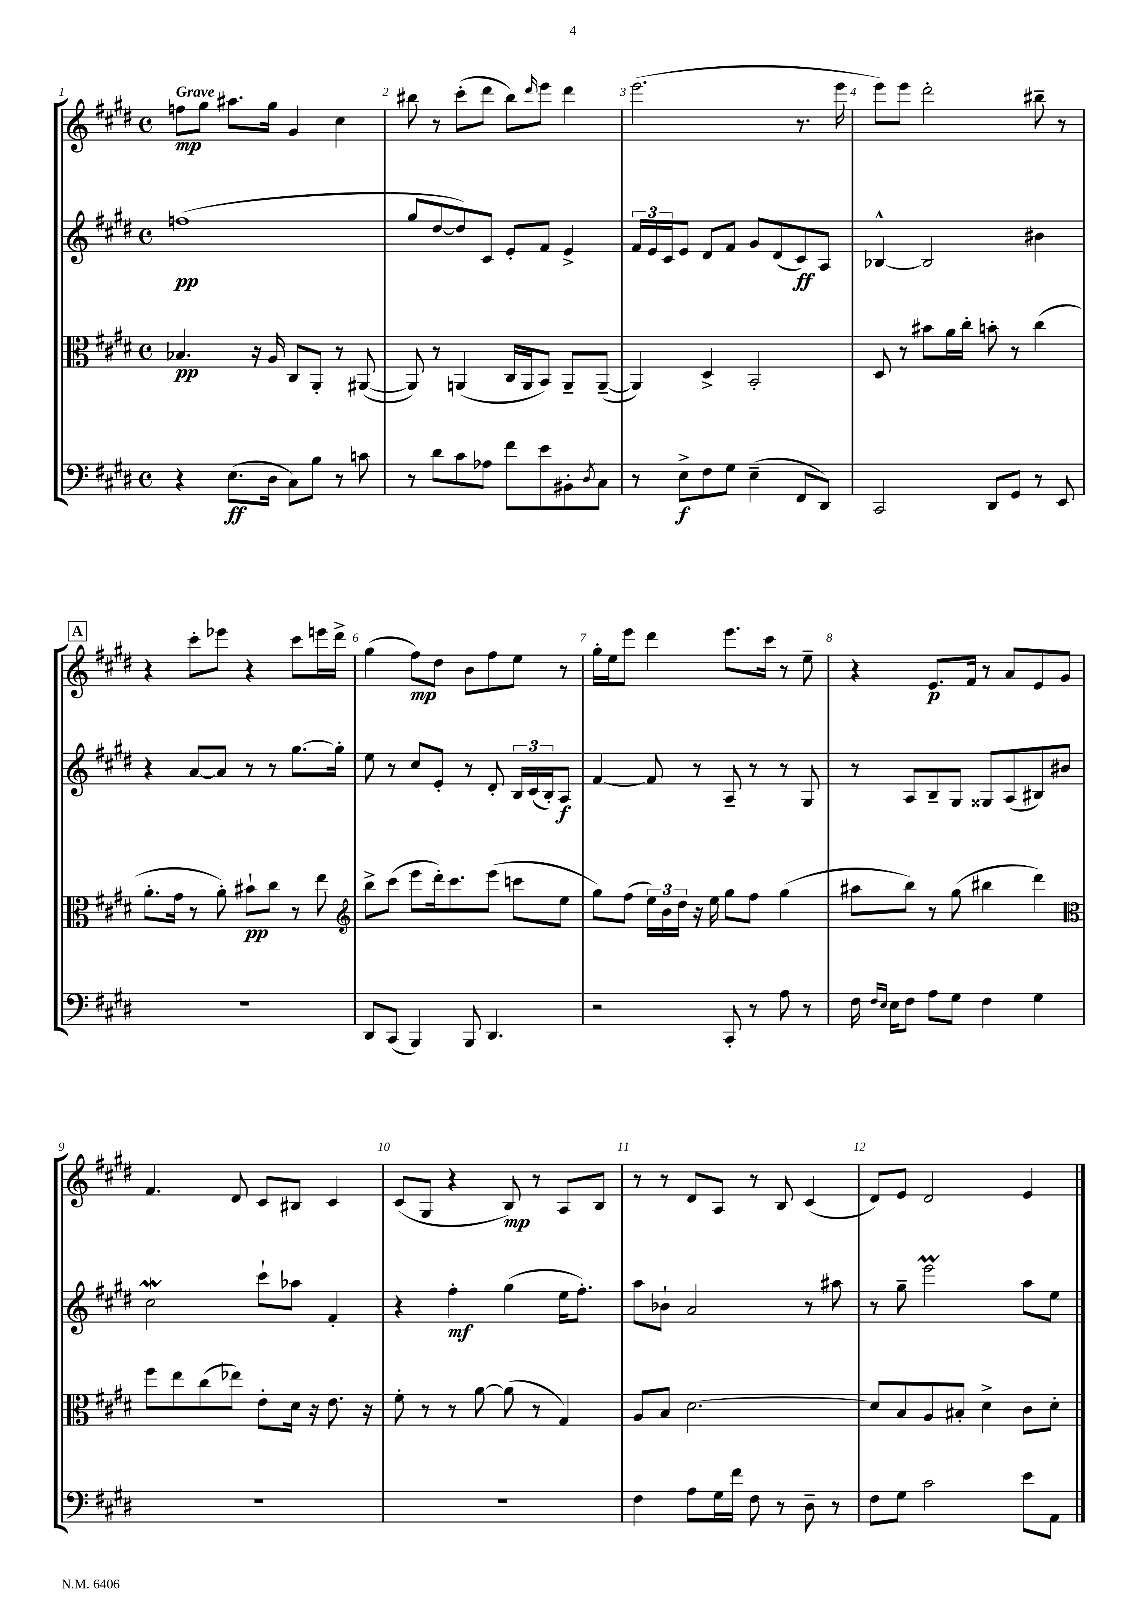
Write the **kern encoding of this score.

**kern	**dynam	**kern	**dynam	**kern	**dynam	**kern	**dynam
*part4	*part4	*part3	*part3	*part2	*part2	*part1	*part1
*staff4	*staff4	*staff3	*staff3	*staff2	*staff2	*staff1	*staff1
*clefF4	*	*clefC3	*	*clefG2	*	*clefG2	*
*k[f#c#g#d#]	*	*k[f#c#g#d#]	*	*k[f#c#g#d#]	*	*k[f#c#g#d#]	*
*M4/4	*	*M4/4	*	*M4/4	*	*M4/4	*
*met(c)	*	*met(c)	*	*met(c)	*	*met(c)	*
=1	=1	=1	=1	=1	=1	=1	=1
!	!	!	!	!	!	!LO:TX:a:B:t=Grave	!
4r	.	4.B-X/	pp	(1ffn	pp	8ffn\L	mp
.	.	.	.	.	.	8gg#\J	.
(8.E\L	ff	.	.	.	.	8.aa#X\L	.
.	.	16r	.	.	.	.	.
16D#\Jk	.	16A/	.	.	.	16gg#\Jk	.
8C#\L)	.	8C#/L	.	.	.	4g#/	.
8B\J	.	8AA'/J	.	.	.	.	.
8r	.	8r	.	.	.	4cc#\	.
8cn\	.	([8AA#X/	.	.	.	.	.
=2	=2	=2	=2	=2	=2	=2	=2
8r	.	8AA#/])	.	8gg#/L	.	8bb#X\	.
8d#\L	.	8r	.	[8dd#/	.	8r	.
8c#\	.	(4AAn/	.	8dd#/])	.	(8ccc#'\L	.
8A-X\J	.	.	.	8c#/J	.	8ddd#\J	.
8f#\L	.	16C#/LL	.	8e'/L	.	8bb#\L)	.
.	.	16AA/J	.	.	.	.	.
.	.	.	.	.	.	16qqddd#/	.
8e\	.	8BB/J)	.	8f#/J	.	8eee\J	.
8BB#X'\	.	8AA~/L	.	4e^/	.	4ddd#\	.
8qD#/	.	.	.	.	.	.	.
8C#\J	.	([8AA~/J	.	.	.	.	.
=3	=3	=3	=3	=3	=3	=3	=3
8r	.	4AA/])	.	24f#/LL	.	(2.eee\	.
.	.	.	.	24e/	.	.	.
.	.	.	.	24c#/J	.	.	.
8E^\L	f	.	.	8e/J	.	.	.
8F#\	.	4D#^/	.	8d#/L	.	.	.
8G#\J	.	.	.	8f#/J	.	.	.
(4E~\	.	2BB'/	.	8g#/L	.	.	.
.	.	.	.	(8d#/	.	.	.
8FF#/L	.	.	.	8c#/)	ff	8.r	.
8DD#/J)	.	.	.	8A/J	.	.	.
.	.	.	.	.	.	16eee\	.
=4	=4	=4	=4	=4	=4	=4	=4
2CC#/	.	8D#/	.	[4B-X^^/	.	8eee\L)	.
.	.	8r	.	.	.	8eee\J	.
.	.	8b#X\L	.	2B-/]	.	2ddd#'\	.
.	.	16a\L	.	.	.	.	.
.	.	16cc#'\JJ	.	.	.	.	.
8DD#/L	.	8bn'\	.	.	.	.	.
8GG#/J	.	8r	.	.	.	.	.
8r	.	(4cc#\	.	4b#X\	.	8bb#X~\	.
8EE/	.	.	.	.	.	8r	.
!!LO:LB:g=z
!!LO:REH:place=s1:t=A
=5	=5	=5	=5	=5	=5	=5	=5
1r	.	8.a'\L	.	4r	.	4r	.
.	.	16g#\Jk	.	.	.	.	.
.	.	8r	.	[8a/L	.	8ccc#'\L	.
.	.	8a'\)	.	8a/J]	.	8eee-X\J	.
.	.	8b#X`\L	pp	8r	.	4r	.
.	.	8cc#\J	.	8r	.	.	.
.	.	8r	.	[8.gg#\L	.	8ccc#\L	.
.	.	8ee\	.	.	.	16eeen\L	.
.	.	.	.	16gg#'\Jk]	.	16ddd#^\JJ	.
=6	=6	=6	=6	=6	=6	=6	=6
*	*	*clefG2	*	*	*	*	*
8DD#/L	.	8bb^\L	.	8ee\	.	(4gg#\	.
(8CC#/J	.	(8ccc#\J	.	8r	.	.	.
4BBB/)	.	8eee\L	.	8cc#/L	.	8ff#\L)	mp
.	.	16ddd#'\k)	.	8e'/J	.	8dd#\J	.
.	.	8.ccc#\	.	.	.	.	.
8BBB/	.	.	.	8r	.	8b\L	.
4.DD#/	.	(8eee\J	.	8d#'/	.	8ff#\	.
.	.	8cccn\L	.	24B/LL	.	8ee\J	.
.	.	.	.	(24c#/	.	.	.
.	.	.	.	24B'/J)	.	.	.
.	.	8ee\J	.	8A/J	f	8r	.
=7	=7	=7	=7	=7	=7	=7	=7
2r	.	8gg#\L)	.	[4f#/	.	16gg#'\LL	.
.	.	.	.	.	.	16ee\J	.
.	.	(8ff#\J	.	.	.	8eee\J	.
.	.	24ee\LL)	.	8f#/]	.	4ddd#\	.
.	.	24b\	.	.	.	.	.
.	.	24dd#\JJ	.	.	.	.	.
.	.	16r	.	8r	.	.	.
.	.	16ee\	.	.	.	.	.
8CC#'/	.	8gg#\L	.	8A~/	.	8.eee\L	.
8r	.	8ff#\J	.	8r	.	.	.
.	.	.	.	.	.	16ccc#\Jk	.
8A\	.	(4gg#\	.	8r	.	8r	.
8r	.	.	.	8G#/	.	8ee~\	.
=8	=8	=8	=8	=8	=8	=8	=8
16F#\	.	8aa#X\L	.	8r	.	4r	.
16qqF#/LL	.	.	.	.	.	.	.
16qqE/JJ	.	.	.	.	.	.	.
16E\KL	.	.	.	.	.	.	.
8F#\J	.	8bb\J)	.	8A/L	.	.	.
8A\L	.	8r	.	8B~/	.	8.e/L	p
8G#\J	.	(8gg#\	.	8G#/J	.	.	.
.	.	.	.	.	.	16f#/Jk	.
4F#\	.	4bb#X\	.	8G##X/L	.	8r	.
.	.	.	.	(8A/	.	8a/L	.
4G#\	.	4ddd#\)	.	8B#X/)	.	8e/	.
.	.	.	.	8b#X/J	.	8g#/J	.
!!LO:LB:g=z
=9	=9	=9	=9	=9	=9	=9	=9
*	*	*clefC3	*	*	*	*	*
1r	.	8ff#\L	.	2cc#W\	.	4.f#/	.
.	.	8ee\	.	.	.	.	.
.	.	(8cc#\	.	.	.	.	.
.	.	8ee-X\J)	.	.	.	8d#/	.
.	.	8e'\L	.	8ccc#`\L	.	8c#/L	.
.	.	16d#\Jk	.	8aa-X\J	.	8B#X/J	.
.	.	16r	.	.	.	.	.
.	.	8.e\	.	4f#'/	.	4c#/	.
.	.	16r	.	.	.	.	.
=10	=10	=10	=10	=10	=10	=10	=10
1r	.	8f#'\	.	4r	.	(8c#/L	.
.	.	8r	.	.	.	8G#/J	.
.	.	8r	.	4ff#'\	mf	4r	.
.	.	[8a\	.	.	.	.	.
.	.	(8a\]	.	(4gg#\	.	8B/)	mp
.	.	8r	.	.	.	8r	.
.	.	4G#/)	.	16ee\KL	.	8A/L	.
.	.	.	.	8.ff#'\J)	.	.	.
.	.	.	.	.	.	8B/J	.
=11	=11	=11	=11	=11	=11	=11	=11
4F#\	.	8A/L	.	8aa\L	.	8r	.
.	.	8B/J	.	8b-X`\J	.	8r	.
8A\L	.	[2.d#\	.	2a/	.	8d#/L	.
16G#\L	.	.	.	.	.	8A/J	.
16f#\JJ	.	.	.	.	.	.	.
8F#\	.	.	.	.	.	8r	.
8r	.	.	.	.	.	8B/	.
8D#~\	.	.	.	8r	.	(4c#/	.
8r	.	.	.	8aa#X\	.	.	.
=12	=12	=12	=12	=12	=12	=12	=12
8F#\L	.	8d#/L]	.	8r	.	8d#/L)	.
8G#\J	.	8B/	.	8gg#~\	.	8e/J	.
2c#\	.	8A/	.	2eeeM\	.	2d#/	.
.	.	8B#X'/J	.	.	.	.	.
.	.	4d#^\	.	.	.	.	.
8e\L	.	8c#\L	.	8aa\L	.	4e/	.
8AA\J	.	8d#'\J	.	8ee\J	.	.	.
==	==	==	==	==	==	==	==
*-	*-	*-	*-	*-	*-	*-	*-
